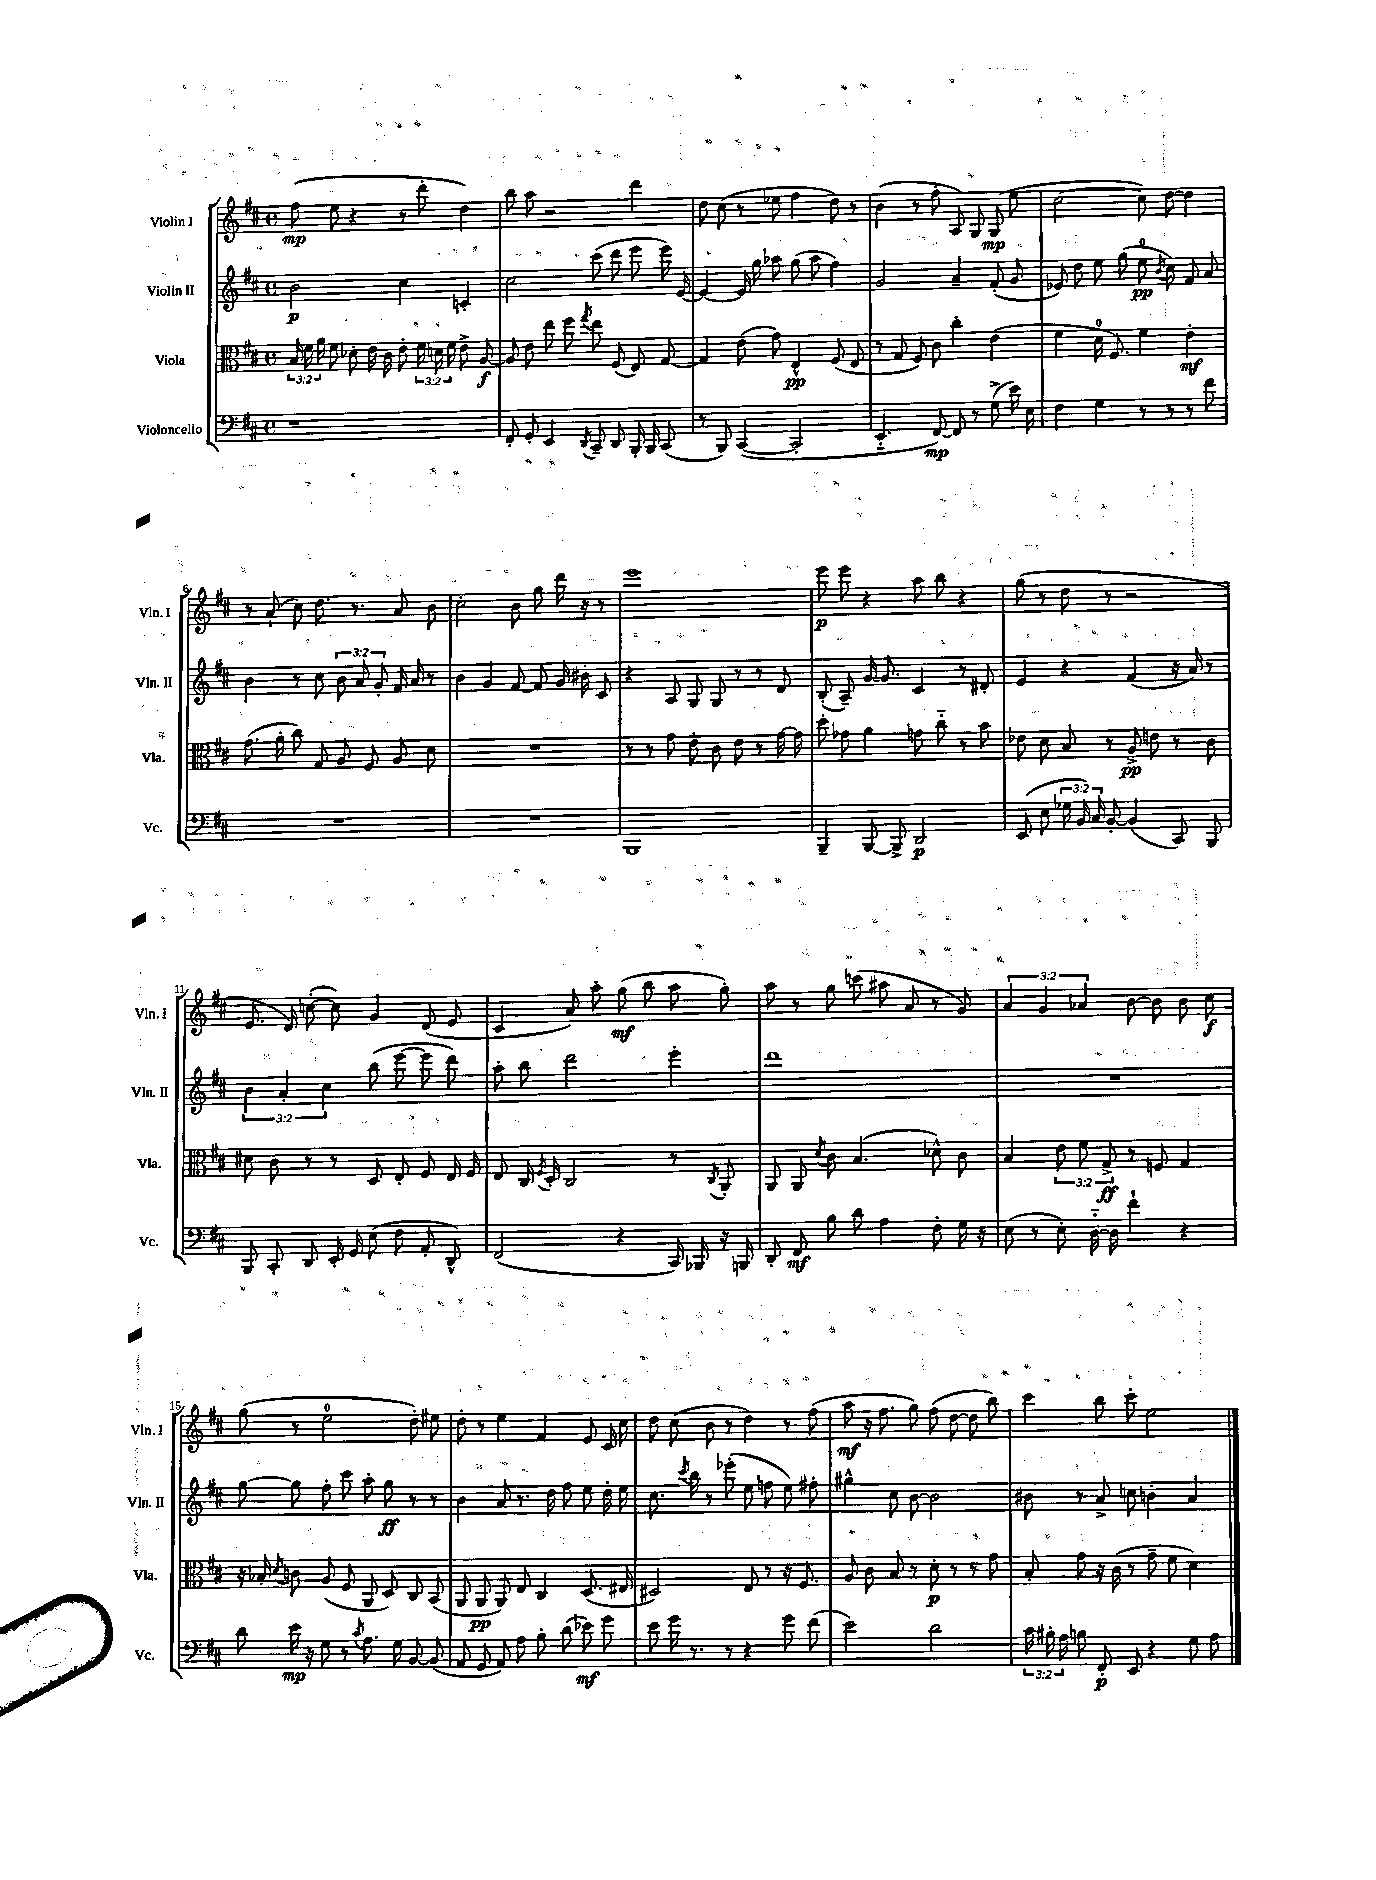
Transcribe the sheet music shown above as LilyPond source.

<<
\new StaffGroup <<
\new Staff = "s0" \with { instrumentName = "Violin I" shortInstrumentName = "Vln. I" } {
    \clef treble \key d \major \defaultTimeSignature \time 4/4 \override Staff.TupletNumber.text = #tuplet-number::calc-fraction-text
    \autoBeamOff fis''8\mp( e''8 r4 r8 d'''8-. d''4) |
    b''8 a''8 r2 d'''4 |
    d''8 cis''8( r8 ees''8 fis''4 d''8) r8 |
    b'4( r8 fis''8-. a8) g8 g8\mp( e''8 |
    cis''2~ cis''8) d''8~ d''4 |
    r8 a'8-!( cis''8) d''8. r8. a'8 b'8 |
    cis''2-. b'8 g''8 d'''16 r16 r8 |
    e'''1 |
    e'''8\p e'''8 r4 a''8 b''8 r4 |
    g''8( r8 d''8 r8 r2 |
    e'8. d'16) c''8~-.( c''8) g'4 d'8( e'8 |
    cis'4 a'8) a''8-. g''8\mf( b''8 a''8 g''8-.) |
    a''8 r8 g''8 c'''8( ais''8 a'8 r8 g'8) |
    \tuplet 3/2 { a'4 g'4 aes'4 } b'8~ b'8 b'8 cis''8\f |
    g''8( r8 e''2-0 d''8-.) eis''8 |
    d''8-. r8 e''4 fis'4 e'8 cis'16 cis''16 |
    d''8 cis''8( b'8 r8 d''4) r8 fis''8( |
    a''8\mf r16 fis''8. g''8) fis''8( d''8~ d''8 b''8) |
    cis'''4 b''8 cis'''8-. e''2 \bar "|." |
}
\new Staff = "s1" \with { instrumentName = "Violin II" shortInstrumentName = "Vln. II" } {
    \clef treble \key d \major \defaultTimeSignature \time 4/4 \override Staff.TupletNumber.text = #tuplet-number::calc-fraction-text
    \autoBeamOff b'2\p cis''4 c'4-. |
    cis''2 cis'''8( d'''8 e'''8 e'''16) e'16~ |
    e'4~ e'16 g''16 aes''8 g''8( aes''8 fis''4) |
    g'2 a'4-- fis'8-.( g'8 |
    ees'8) d''8 e''8 g''8( e''8-0\pp \acciaccatura { b'8 } cis''8) fis'8 a'8 |
    b'4 r8 cis''8 \tuplet 3/2 { b'8 a'8 g'8-. } fis'16 a'16 r8 |
    b'4 g'4 fis'8~ fis'8 g'16 bis'16-. cis'8 |
    r4 a8 g8 g8 r8 r8 d'8 |
    b8-.( a8--) g'16~ g'8. cis'4 r8 dis'8-. |
    e'4 r4 fis'4( r16 a'16) r8 |
    \tuplet 3/2 { b'4 a'4-. cis''4 } b''8( e'''8~ e'''8 d'''8) |
    a''8-. b''8 d'''2 e'''4-. |
    d'''1 |
    R1 |
    g''8~ g''8 fis''8-. cis'''8 a''8-. g''8\ff r8 r8 |
    b'4 a'8 r8. d''16 fis''8 e''8 d''16-. e''16 |
    cis''8. \acciaccatura { cis'''8 } b''16 r8 ees'''8-.( e''8 f''8 e''8) fis''8-. |
    gis''4-^ cis''8 b'8~ b'2 |
    bis'8 r8 a'8-> c''8 b'4-. a'4 \bar "|." |
}
\new Staff = "s2" \with { instrumentName = "Viola" shortInstrumentName = "Vla." } {
    \clef alto \key d \major \defaultTimeSignature \time 4/4 \override Staff.TupletNumber.text = #tuplet-number::calc-fraction-text
    \autoBeamOff \tuplet 3/2 { b16 fis'16 a'16 } fis'8 des'8-. e'16 cis'16 e'8-. \tuplet 3/2 { fis'16 d'16 fis'16 } e'8-> a8~\f |
    a8 e'8 e''8 fis''8 \acciaccatura { g''8 } e''8 fis8( e8) g8~ |
    g4 e'8( g'8) e4-^\pp fis8( e8 |
    r8 g8 fis8) cis'8 cis''4-. e'4( |
    fis'4 d'16-0 fis8.) fis'4 e'4-.\mf |
    g'8.( a'16-. cis''8) g8 a8 fis8 a8 d'8 |
    R1 |
    r8 r8 g'8 e'8-. cis'8 e'8 r8 g'16~ g'16 |
    d''8-. ges'8 a'4 g'8 cis''8-_ r8 b'8 |
    ees'8 d'8 b8 r8 a8->\pp e'8 r8 cis'8 |
    dis'8 cis'8 r8 r8 d8 e8-. fis8 e16 fis16 |
    e8 cis16 \acciaccatura { fis8 } d16-. cis2 r8 \acciaccatura { cis8 } a,8-. |
    a,8 a,8 \acciaccatura { d'8 } cis'8 b4.( des'8-^) cis'8 |
    b4 \tuplet 3/2 { e'8 fis'8 g8->\ff } r8 f8 g4 |
    r16 bes16-. \acciaccatura { d'8 } c'8 a8( fis8 a,8 d8) cis8 b,8( |
    a,8 a,8\pp a,8) e8 cis4 d8.( eis16 |
    dis2) e8 r8 r16 fis8. |
    a8 cis'8 b8 r8 d'8-.\p r8 r8 g'8 |
    b8-. g'8 r16 cis'16( r8 g'8-- fis'8 d'4) \bar "|." |
}
\new Staff = "s3" \with { instrumentName = "Violoncello" shortInstrumentName = "Vc." } {
    \clef bass \key d \major \defaultTimeSignature \time 4/4 \override Staff.TupletNumber.text = #tuplet-number::calc-fraction-text
    \autoBeamOff r1 |
    fis,8-. g,8-. e,4 \acciaccatura { d,8 } cis,8-- d,8 b,,16-. b,,16 cis,8( |
    r8 b,,8) cis,4~( cis,2-. |
    e,4.-_ fis,8~\mp) fis,8 r8 g8->( e'16) e16 |
    fis4 g4 r8 r8 r8 fis'8 |
    R1 |
    R1 |
    b,,1 |
    b,,4-- b,,8~ b,,8-> d,2\p |
    e,8( e8 \tuplet 3/2 { ges16 b,16) cis16 } b,8~-. b,4( cis,8) b,,8 |
    b,,8 cis,8-. d,8 e,16-. g,16 e8( fis8 a,8-. d,8-^) |
    fis,2( r4 cis,16) bes,,16 r16 b,,16 |
    d,8-. fis,8\mf b8 d'8 a4 fis8-. g16 r16 |
    e8( r8 e8-.) d16~-_ d16 fis'4-! r4 |
    d'8 e'16\mp r16 g8 r8 \acciaccatura { cis'8 } a8. g16 b,8~ b,8( |
    a,8 g,8 a,8) a8 b8-. d'8( ees'8\mf) g'8 |
    e'8 g'16 r8. r8 r4 g'8 fis'8( |
    e'2) d'2 |
    \tuplet 3/2 { cis'16 bis16-. a16 } b8 fis,8-.\p e,8 r4 g8 a8 \bar "|." |
}
>>
>>
